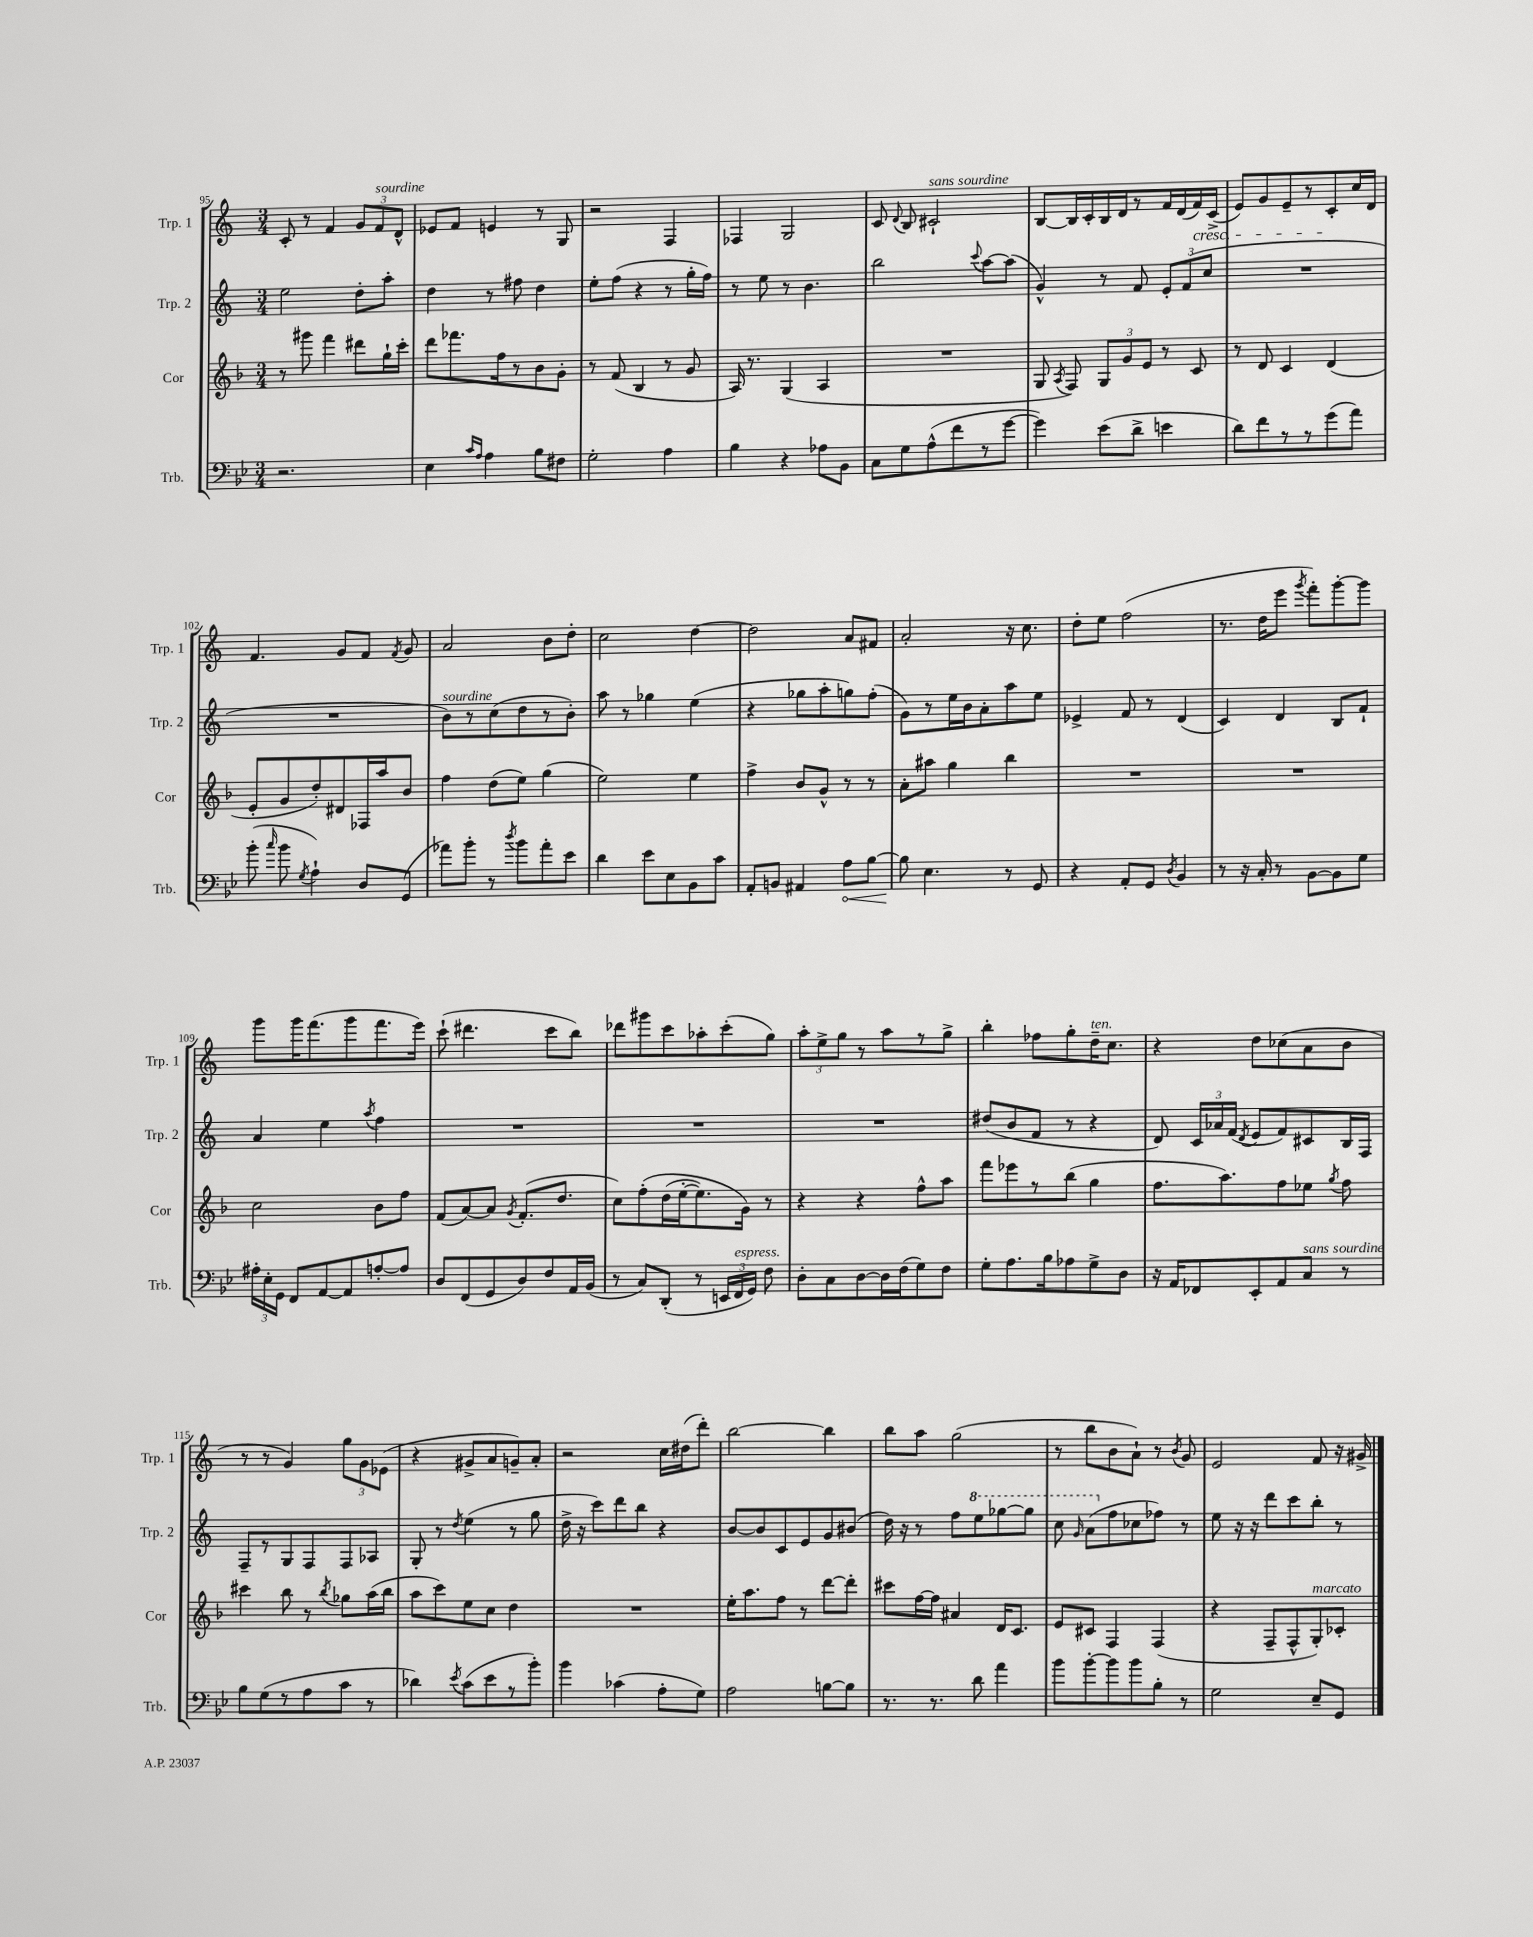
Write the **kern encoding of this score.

**kern	**kern	**kern	**kern
*staff4	*staff3	*staff2	*staff1
*clefF4	*clefG2	*clefG2	*clefG2
*k[b-e-]	*k[b-]	*k[]	*k[]
*M3/4	*M3/4	*M3/4	*M3/4
2.r	8r	2ee\	8c'/
.	8ggg#\	.	8r
.	4fff\	.	4f/
.	8ddd#\L	8dd'\L	12g/L
.	.	.	12f/
.	16gg`\L	8aa'\J	.
.	.	.	12d^^/J
.	16ccc'\JJ	.	.
=	=	=	=
4E-\	8ddd\L	4dd\	8e-/L
.	8.fff-\	.	8f/J
16qqc/LL	.	.	.
16qqA/JJ	.	.	.
4A\	.	8r	4e/
.	16ff\k	.	.
.	8r	8ff#\	.
8B-\L	8b-\	4dd\	8r
8F#\J	8g'\J	.	8G/
=	=	=	=
2G'\	8r	8ee'\L	2r
.	(8f/	(8ff\J	.
.	4B-/	4r	.
4A\	8r	8r	4F/
.	8g/	16gg'\LL	.
.	.	16ff\JJ)	.
=	=	=	=
4B-\	16A/)	8r	4F-/
.	8.r	.	.
.	.	8ee\	.
4r	(4G/	8r	2G/
.	.	4.b\	.
8A-\L	4A/	.	.
8BB-\J	.	.	.
=	=	=	=
8C\L	2.r	2bb\	8c/
.	.	.	8qqd/
8G\	.	.	8B/
(8A^^\	.	.	2c#`/
8f\	.	.	.
.	.	8qqccc/	.
8r	.	[8aa\L	.
[8g\J	.	(8aa\]J	.
=	=	=	=
4g\])	8G/	4g^^/)	[8B/L
.	8qA/	.	.
.	8F/)	.	16B/]L
.	.	.	16c'/
(8e-\L	12G/L	8r	16B/
.	.	.	16d/J
.	12g/	.	.
8d^\J	.	8f/	8r
.	12e/J	.	.
4e\	8r	12e'/L	16f/L
.	.	.	(16d/
.	.	(12f/	.
.	8c/	.	16f/)
.	.	12cc/J	.
.	.	.	(16c^/JJ
=	=	=	=
8d\L)	8r	2.r	8e/L)
8f\	8d/	.	8g/
8r	4c/	.	8e~/
8r	.	.	8r
(8g\	(4d/	.	8c'/
8a\J)	.	.	16cc/L
.	.	.	16d/JJ
=	=	=	=
(8b-'\	8e'/L	2.r	4.f/
16qqcc/	.	.	.
8b-\	8g/	.	.
8qG/	.	.	.
4A`\)	8dd'/)	.	.
.	8d#/	.	8g/L
8D/L	16F-/L	.	8f/J
.	16aa/J	.	.
.	.	.	8qf/
(8GG/J	8b-/J	.	8g/
=	=	=	=
8a-\L)	4ff\	8b\L)	2a/
8b-'\J	.	8r	.
8r	(8dd\L	(8cc\	.
8qdd/	.	.	.
8b-\L	8ee\J)	8dd\	.
8a-'\	(4gg\	8r	8b\L
8e-\J	.	8b'\J)	8dd'\J
=	=	=	=
4d\	2ee\)	8aa\	2cc\
.	.	8r	.
8e-\L	.	4gg-\	.
8E-\	.	.	.
8BB-\	4ee\	(4ee\	[4dd\
8c\J	.	.	.
=	=	=	=
8AA'/L	4ff^\	4r	2dd\]
8BB/J	.	.	.
4AA#/	8b-/L	8gg-\L	.
.	8g^^/J	8aa'\	.
8A\L	8r	8gg\)	8a/L
[8B-\J	8r	(8ff'\J	8f#/J
=	=	=	=
8B-\]	8a'\L	8g\L)	2a'/
4.E-\	8aa#\J	8r	.
.	4gg\	16ee\L	.
.	.	16b\J	.
.	.	8a'\	.
8r	4bb-\	8aa\	16r
.	.	.	8.cc\
8GG/	.	8ee\J	.
=	=	=	=
4r	2.r	4e-^/	8dd'\L
.	.	.	8ee\J
8AA'/L	.	8f/	(2ff\
8GG/J	.	8r	.
8qD/	.	.	.
4BB-/	.	(4d/	.
=	=	=	=
8r	2.r	4c/)	8.r
16r	.	.	.
16C'/	.	.	16dd\LK
8r	.	4d/	8eee\J
.	.	.	8qggg/
[8BB-\L	.	.	8fff'\L)
8BB-\]	.	8B/L	[8ggg'\
8G\J	.	8f`/J	8ggg\]J
=	=	=	=
24A#'\LL	2cc\	4a/	8ggg\L
24E-'\	.	.	.
24GG\JJ	.	.	.
8FF/L	.	.	16ggg\K
.	.	.	(8.fff\
[8AA/	.	4ee\	.
8AA/]	.	.	8ggg\
.	.	8qaa/	.
[8A'/	8b-\L	4ff\	8.fff\
8A/]J	8ff\J	.	.
.	.	.	16eee\Jk)
=	=	=	=
8D/L	(8f/L	2.r	(8ccc`\
(8FF/	[8a/)	.	4.ddd#\
8GG/	8a/]J	.	.
.	8qg/	.	.
8D/)	(8.f'/L	.	.
8F/	.	.	8ccc\L
.	8.dd/J	.	.
16AA/L	.	.	8bb\J)
(16BB-/JJ	.	.	.
=	=	=	=
8r	8cc\L)	2.r	8ddd-\L
8C/L)	&(8ff'\	.	8ggg#\
(8DD'/J	(16dd\L	.	8ccc\
.	[16ee'\J	.	.
8r	8.ee\])	.	8aa-'\
24EE/LL	.	.	(8ccc'\
24FF/	.	.	.
.	16g\Jk&)	.	.
24GG/JJ)	.	.	.
8F\	8r	.	8gg\J)
=	=	=	=
8D'\L	4r	2.r	12aa'\L
.	.	.	12ee^\
8C\	.	.	.
.	.	.	12gg\J
[8D\	4r	.	8r
16D\]L	.	.	8aa\L
(16F\J	.	.	.
8G\)	8ff^^\L	.	8r
8F\J	8aa\J	.	8gg^\J
=	=	=	=
8G'\L	8fff\L	(8dd#/L	4bb'\
8.A\	8eee-\	8b/	.
.	8r	8f/J	8ff-\L
16B-\k	.	.	.
8A-\	(8bb-\J	8r	8gg'\
8G^\	4gg\	4r	16dd~\K
.	.	.	8.cc\J
8D\J	.	.	.
=	=	=	=
16r	8.ff\L	8d/)	4r
16AA/LK	.	.	.
8FF-/	.	24c/LL	.
.	.	24a-/	.
.	8.aa\)	.	.
.	.	(24f/JJ	.
.	.	8qd/	.
8EE-'/	.	8e/L	8dd\L
8AA/	8ff\	8f/)	(8cc-\
8C/J	8ee-\J	8c#/	8a\
.	8qgg/	.	.
8r	8ff\	16B/L	8b\J
.	.	16F/JJ	.
=	=	=	=
8B-\L	4ccc#\	8F~/L	8r
(8G\	.	8r	8r
8r	8bb-\	8G/	4g/)
8A\	8r	8F/	.
.	8qbb-/	.	.
8c\J	8gg-\L	8F/	12gg\L
.	.	.	12g\
8r	(16aa\L	8A-/J	.
.	.	.	(12e-\J
.	16bb-\JJ	.	.
=	=	=	=
4d-\)	8aa\L	8G'/	4r
.	8ccc\)	8r	.
8qe-/	.	8qdd/	.
(8c\L	8ee\	(4ee\	8g#^/L
8e-\	8cc\J	.	8a/
8r	4dd\	8r	8g~/)
8b-'\J)	.	8gg\	8a'/J
=	=	=	=
4b-\	2.r	16dd^\	2r
.	.	16r	.
.	.	8ccc\L)	.
(4c-\	.	8ddd\	.
.	.	8bb\J	.
8A'\L	.	4r	16cc\LL
.	.	.	(16dd#\J
8G\J)	.	.	8ddd'\J)
=	=	=	=
2A\	16ee'\LK	[8b/L	[2bb\
.	8.aa\	.	.
.	.	8b/]	.
.	8ff\J	8c/	.
.	8r	8e/	.
[8B\L	[8ddd\L	8g/	4bb\]
8B\]J	8ddd'\]J	(8b#/J	.
=	=	=	=
8.r	8ccc#\L	16dd\)	8bb\L
.	.	16r	.
.	[16ff\L	8r	8aa\J
8.r	16ff\]JJ	.	.
.	4a#/	8ff\L	(2gg\
8d\	.	8eee\	.
4a\	16d/LK	[8ggg-\	.
.	8.c/J	.	.
.	.	8ggg-\]J	.
=	=	=	=
8b-\L	8e/L	8ccc\	8r
.	.	16qqgg/	.
[8b-'\	8c#/J	(8aa\L	8bb\L
8b-\]	4F/	8ff\	8b\
8b-\	.	8cc-\	8a`\J)
8B-'\J	(4F/	8ff-\J)	8r
.	.	.	8qb/
8r	.	8r	8g/
=	=	=	=
2G\	4r	8ee\	2e/
.	.	16r	.
.	.	16r	.
.	8F~/L	8ddd\L	.
.	8F^^/	8ccc\	.
8E-~/L	8G'/)	8bb'\J	8f/
8GG/J	8c-'/J	8r	16r
.	.	.	16g#^/
==	==	==	==
*-	*-	*-	*-
